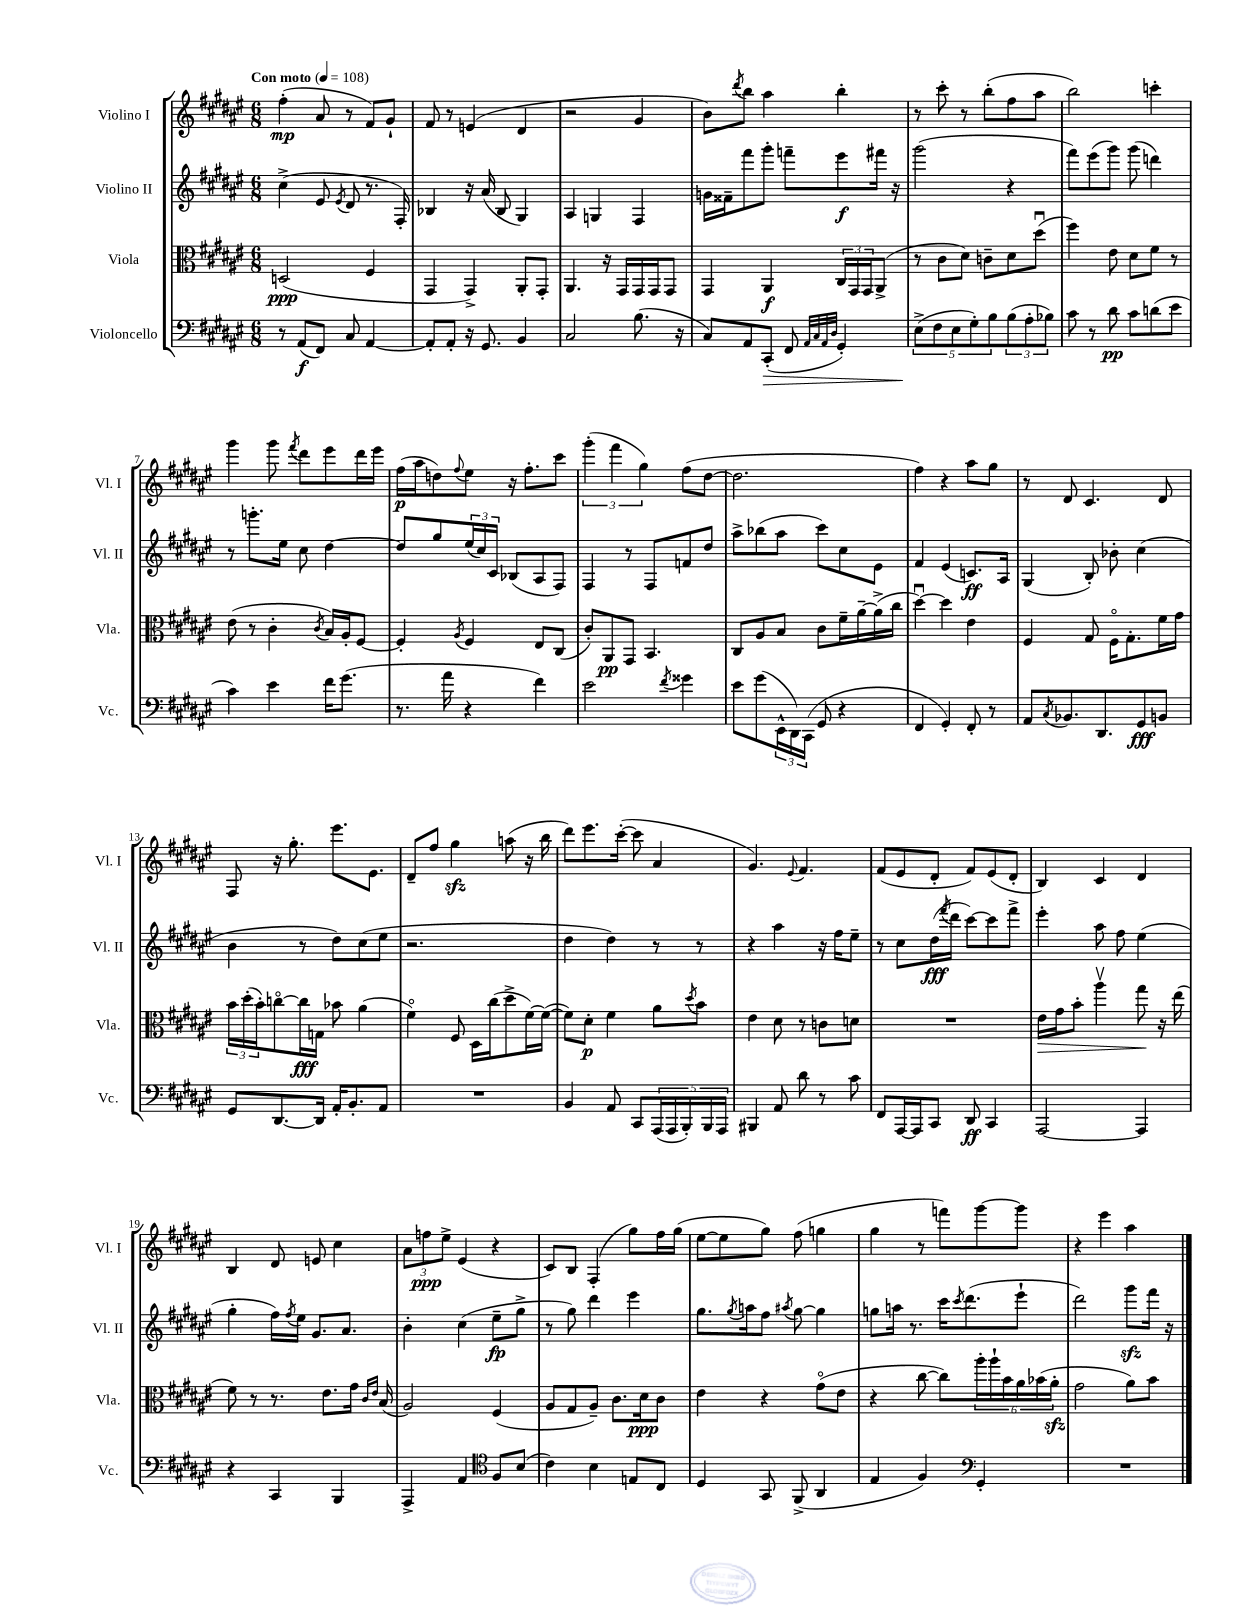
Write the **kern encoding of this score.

**kern	**kern	**kern	**kern
*staff4	*staff3	*staff2	*staff1
*clefF4	*clefC3	*clefG2	*clefG2
*k[f#c#g#d#a#e#]	*k[f#c#g#d#a#e#]	*k[f#c#g#d#a#e#]	*k[f#c#g#d#a#e#]
*M6/8	*M6/8	*M6/8	*M6/8
*MM108	*MM108	*MM108	*MM108
8r	(2D	(4cc#^	(4ff#'
(8AA#	.	.	.
8FF#)	.	8e#	8a#
.	.	8qe#	.
8C#	.	8d#	8r
[4AA#	4F#	8.r	8f#)
.	.	.	8g#`
.	.	16F#')	.
=	=	=	=
8AA#']	4GG#	4B-	8f#
8AA#'	.	.	8r
16r	4GG#^)	16r	(4e
8.GG#	.	(16a#	.
.	.	8B-	.
4BB	8AA#'	4G#)	4d#
.	8GG#'	.	.
=	=	=	=
2C#	4.AA#	4A#	2r
.	.	4G	.
.	16r	.	.
.	16GG#	.	.
(8.B	16GG#	4F#	4g#
.	16GG#	.	.
.	8GG#	.	.
16r	.	.	.
=	=	=	=
8C#)	4GG#	16g	8b)
.	.	16f##~	.
.	.	.	8qddd#
8AA#	.	8fff#	8bb
(8CC#'	4AA#	8ggg#'	4aa#
8FF#	.	8fff~	.
32qqAA#	.	.	.
32qqC#	.	.	.
32qqAA#	.	.	.
32qqD#	.	.	.
4GG#')	24C#	8eee#	4bb'
.	24GG#	.	.
.	24GG#	.	.
.	(8AA#^	16fff#	.
.	.	16r	.
=	=	=	=
(10E#^	8r	(2ggg#	8r
10F#	.	.	.
.	8c#	.	8ccc#'
10E#	.	.	.
.	8d#)	.	8r
10G#')	.	.	.
.	8c~	.	(8bb'
10B	.	.	.
(12B	8d#	4r	8ff#
12A#'	.	.	.
.	(8dd#u	.	8aa#
12B-)	.	.	.
=	=	=	=
8c#	4ff#)	8fff#)	2bb)
8r	.	(8eee#	.
8d#	8e#	8ggg#)	.
8c#	8d#	(8ggg#	.
(8d	8f#	4ddd)	4ccc'
8e#	8r	.	.
=	=	=	=
4c#)	(8e#	8r	4ggg#
.	8r	8.ggg'	.
4e#	4c#'	.	8ggg#
.	.	16ee#	.
.	.	.	8qfff#
.	.	8cc#	8ddd#
.	8qc#	.	.
16f#	16B)	[4dd#	8eee#
(8.g#	16A#'	.	.
.	[8F#	.	16ddd#
.	.	.	16eee#
=	=	=	=
8.r	4F#']	8dd#]	(16ff#
.	.	.	16aa#
.	.	8gg#	8dd)
16a#	.	.	.
.	8qA#	.	8qqff#
4r	4F#	(24ee#	8ee#
.	.	24cc#)	.
.	.	24c#	.
.	.	(8B-	16r
.	.	.	8.ff#'
4f#)	8E#	8A#	.
.	(8C#	8F#)	8ccc#
=	=	=	=
2e#	8c#')	4F#	(6ggg#'
.	8AA#	.	.
.	.	.	6fff#
.	8GG#	8r	.
.	.	.	6gg#)
.	4.BB	8F#	.
8qf#	.	.	.
4g##	.	8f	(8ff#
.	.	8dd#	[8dd#
=	=	=	=
8e#	8C#	8aa#^	2.dd#]
(8g#	8A#	(8bb-	.
24EE#^^	8B	8aa#	.
24DD#)	.	.	.
(24CC#	.	.	.
8GG#	8c#	8ccc#)	.
4r	16f#~	8cc#	.
.	[16a#~	.	.
.	(16a#^]	8e#	.
.	16cc#	.	.
=	=	=	=
4FF#	[4dd#u)	4f#	4ff#)
4GG#')	4dd#]	(4e#	4r
8FF#'	4e#	8.c)	8aa#
8r	.	.	8gg#
.	.	16A#	.
=	=	=	=
8AA#	4F#	(4G#	8r
8qC#	.	.	.
8.BB-	.	.	8d#
.	8G#	8B')	4.c#
8.DD#	.	.	.
.	16F#o	8b-'	.
.	8.G#'	.	.
8GG#	.	(4cc#	.
8BB	16f#	.	8d#
.	16g#	.	.
=	=	=	=
8GG#	24b	4b	8F#
.	(24dd#'	.	.
.	24b')	.	.
[8.DD#	[8cco	.	16r
.	.	.	8.gg#'
.	16cc]	8r	.
16DD#]	16G	.	.
16AA#'	8b-	8dd#)	8.eee#
8.BB'	.	.	.
.	(4a#	(8cc#	.
.	.	.	8.e#
8AA#	.	8ee#	.
=	=	=	=
2.r	4f#o)	2.r	8d#~
.	.	.	8ff#
.	8F#	.	4gg#
.	16D#	.	.
.	(16cc#	.	.
.	8dd#^	.	(8aa
.	[16f#)	.	16r
.	(16f#_	.	16bb
=	=	=	=
4BB	8f#])	4dd#	8ddd#)
.	8d#'	.	8.eee#
8AA#	4f#	4dd#)	.
.	.	.	([16ccc#'
8CC#	.	.	8ccc#]
(20AAA#	8a#	8r	4a#
20AAA#	.	.	.
20BBB')	.	.	.
.	8qdd#	.	.
.	8b	8r	.
20BBB	.	.	.
20AAA#	.	.	.
=	=	=	=
4BBB#	4e#	4r	4.g#)
8AA#	8d#	4aa#	.
.	.	.	8qqe#
8d#	8r	.	4.f#
8r	8c	16r	.
.	.	16ff#	.
8c#	8d	8ee#~	.
=	=	=	=
8FF#	2.r	8r	(8f#
[16AAA#	.	8cc#	8e#
16AAA#]	.	.	.
8CC#	.	(16dd#	8d#'
.	.	8qfff#	.
.	.	16ddd#	.
8DD#	.	[8ccc#)	8f#)
4CC#	.	8ccc#]	(8e#
.	.	8fff#^	8d#'
=	=	=	=
[2AAA#	16e#	4eee#'	4B)
.	16g#	.	.
.	8b'	.	.
.	4aa#v	8aa#	4c#
.	.	8ff#	.
4AAA#]	8gg#	(4ee#	4d#
.	16r	.	.
.	(16ee#	.	.
=	=	=	=
4r	8f#)	4gg#'	4B
.	8r	.	.
4CC#	8.r	16ff#)	8d#
.	.	8qff#	.
.	.	16ee#	.
.	.	8.g#	8e
.	8.e#	.	.
4BBB	.	.	4cc#
.	.	8.a#	.
.	16g#	.	.
.	16qqc#	.	.
.	16qqe#	.	.
.	(16B	.	.
=	=	=	=
4AAA#^	2A#)	4b'	12a#
.	.	.	12ff
.	.	.	12ee#^
4AA#	.	(4cc#	(4e#
*clefC4	*	*	*
8F#	(4F#	8ee#~	4r
(8B	.	8gg#^	.
=	=	=	=
4c#)	8A#	8r	8c#)
.	8G#	8gg#)	8B
4B	8A#~)	4ddd#	(4F#'
.	8.c#	.	.
8E	.	4eee#	8gg#)
.	16d#	.	.
8C#	8c#	.	16ff#
.	.	.	(16gg#
=	=	=	=
4D#	4e#	8.gg#	[8ee#
.	.	.	8ee#]
.	.	8qgg#	.
.	.	16aa	.
8GG#	4r	8ff#	8gg#)
.	.	8qaa#	.
(8FF#^	.	[8gg#	(8ff#
4AA#	(8g#o	4gg#]	4gg
.	8e#	.	.
=	=	=	=
4E#	4r	8gg	4gg#
.	.	16aa	.
.	.	8.r	.
4F#)	[8cc#	.	8r
.	8cc#])	16ccc#	8fff)
.	.	8qccc#	.
.	.	(8.ddd#	.
*clefF4	*	*	*
4GG#'	24aa#'	.	[8ggg#
.	24aa#`	.	.
.	24b	.	.
.	24a#	8eee#`	8ggg#]
.	(24b-	.	.
.	24a#'	.	.
=	=	=	=
2.r	2g#	2ddd#)	4r
.	.	.	4eee#
.	8a#)	8ggg#	4aa#
.	8b	16fff#	.
.	.	16r	.
==	==	==	==
*-	*-	*-	*-
